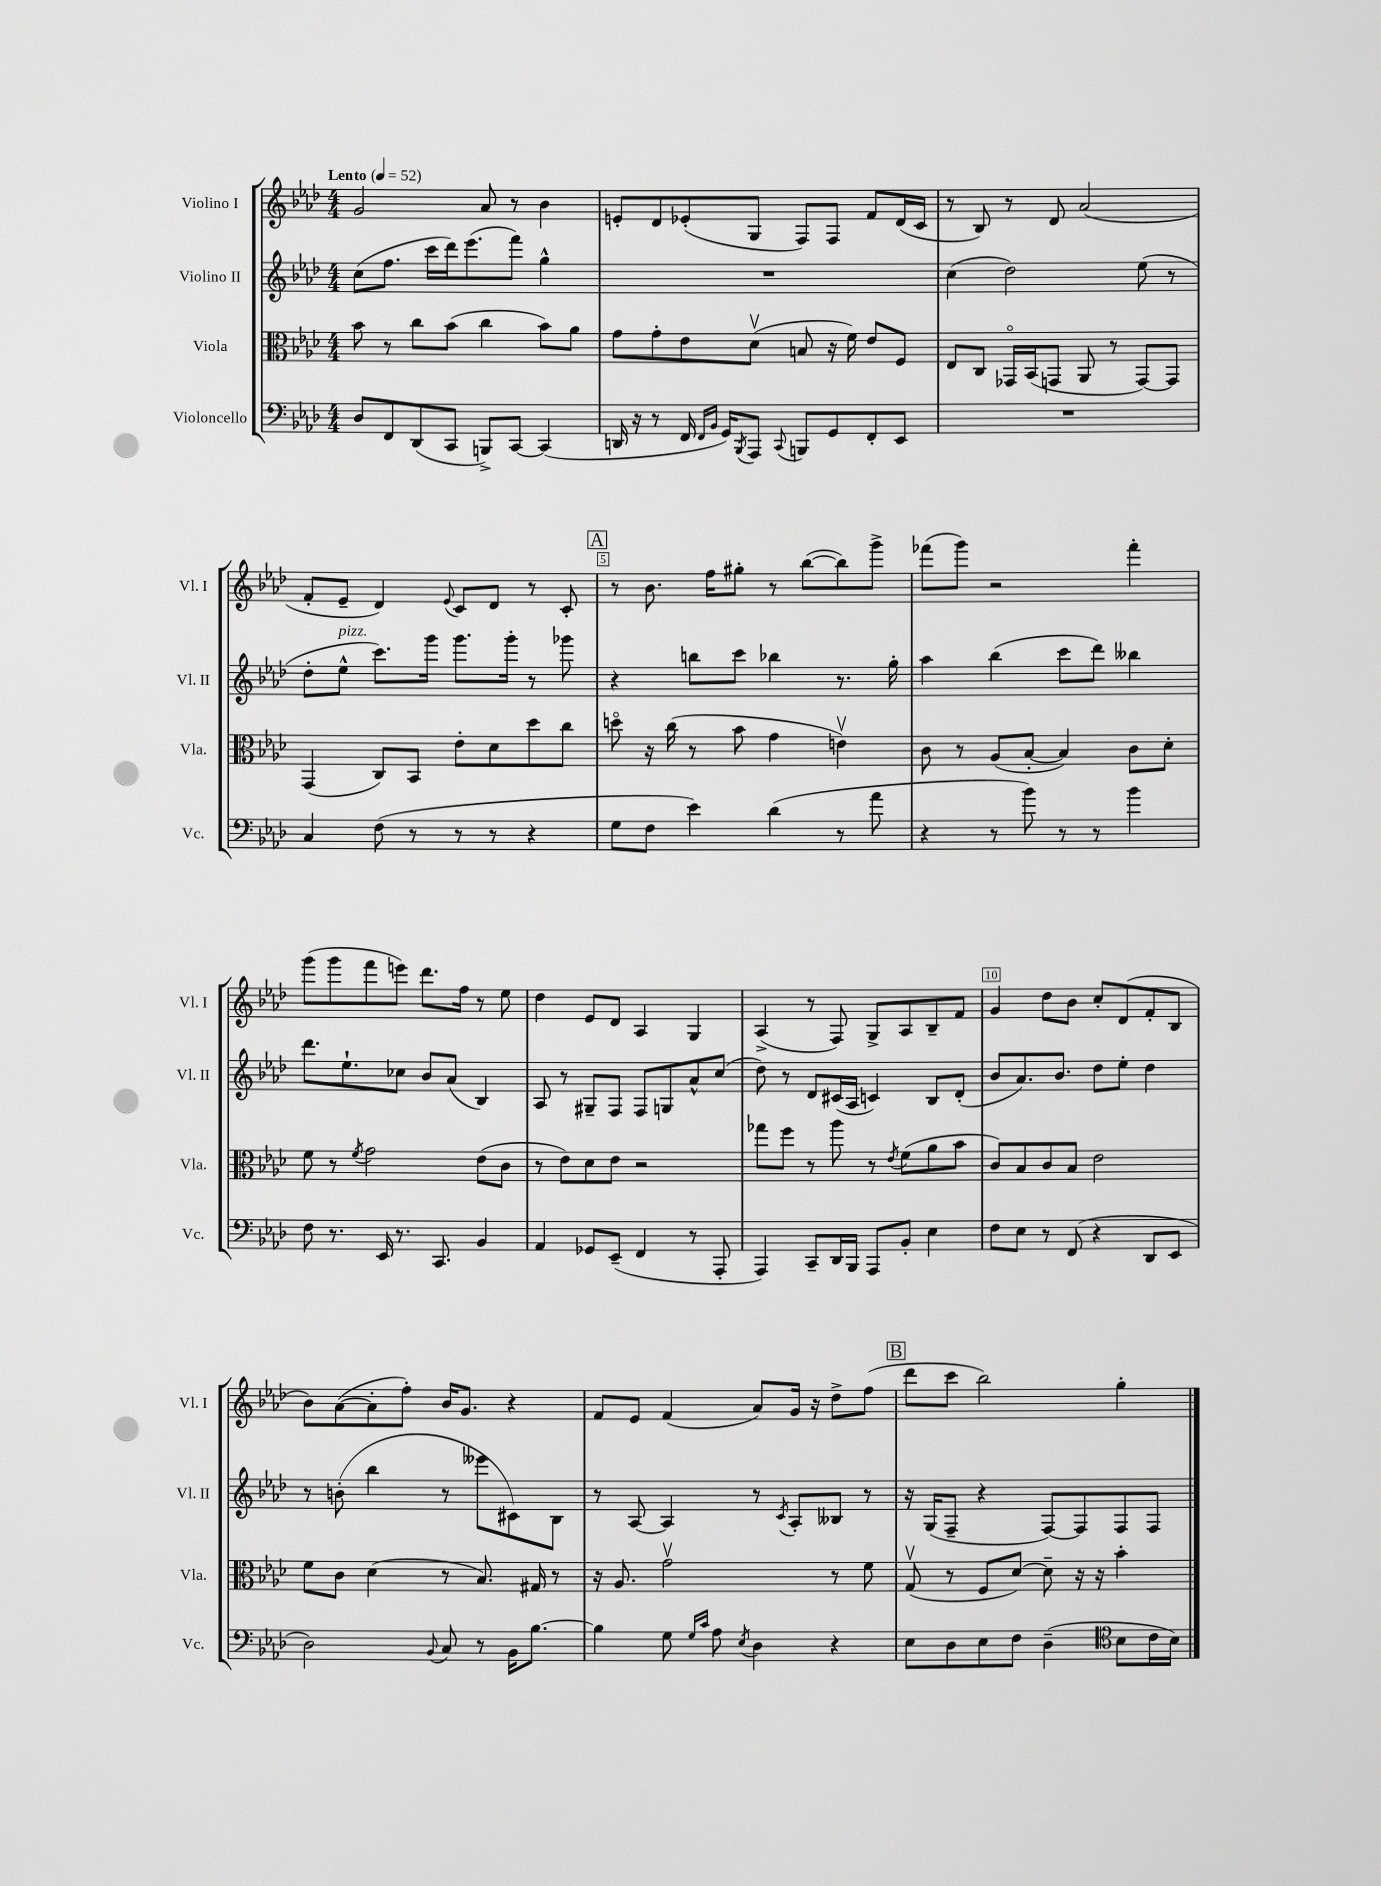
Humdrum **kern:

**kern	**kern	**kern	**kern
*staff4	*staff3	*staff2	*staff1
*clefF4	*clefC3	*clefG2	*clefG2
*k[b-e-a-d-]	*k[b-e-a-d-]	*k[b-e-a-d-]	*k[b-e-a-d-]
*M4/4	*M4/4	*M4/4	*M4/4
*MM52	*MM52	*MM52	*MM52
8D-	8b-	(8cc	2g
8FF	8r	8.ff	.
(8DD-	8cc	.	.
.	.	16ccc	.
8CC	(8b-	16ddd-)	.
.	.	(8.eee-	.
8BBB^)	4cc	.	8a-
[8CC	.	8fff)	8r
(4CC]	8b-)	4gg^^	4b-
.	8a-	.	.
=	=	=	=
16DD	8g	1r	8e'
16r	.	.	.
8r	8g'	.	8d-
16FF	8e-	.	(8e-'
16qqFF	.	.	.
16qqBB-	.	.	.
16GG)	.	.	.
8qBBB-	.	.	.
8AAA-	(8d-v	.	8G
8qqCC	.	.	.
8BBB	8B	.	8F)
8GG	16r	.	8F
.	16f)	.	.
8FF'	8e-	.	8f
8EE-	8F	.	(16d-
.	.	.	16c
=	=	=	=
1r	8E-	(4cc	8r
.	8C	.	8B-)
.	16GG-o	2dd-)	8r
.	(16BB-	.	.
.	8GG	.	8d-
.	8AA-	.	(2a-
.	8r	.	.
.	[8GG)	(8ee-	.
.	8GG]	8r	.
=	=	=	=
4C	(4GG	8dd-'	8f'
.	.	8ee-^^	8e-~
(8F	8C)	8.ccc)	4d-)
8r	8BB-	.	.
.	.	16ggg	.
.	.	.	8qqe-
8r	8e-'	8.ggg	8c
8r	8d-	.	8d-
.	.	16ggg'	.
4r	8dd-	8r	8r
.	8cc	8ggg-	8c'
=	=	=	=
8G	8ddo	4r	8r
8F	16r	.	8.b-
.	(16cc	.	.
4e-)	8r	8bb	.
.	.	.	16ff
.	8b-	8ccc	8gg#'
(4d-	4g	4bb-	8r
.	.	.	([8bb-
8r	4ev)	8.r	8bb-])
8a-	.	.	8ggg^
.	.	16gg'	.
=	=	=	=
4r	8c	4aa-	(8fff-
.	8r	.	8ggg)
8r	(8A-	(4bb-	2r
8b-)	[8B-'	.	.
8r	4B-])	8ccc	.
8r	.	8ddd-)	.
4b-	8c	4bb--	4fff-'
.	8d-'	.	.
=	=	=	=
8F	8f	8.ddd-	(8ggg
8.r	8r	.	8ggg
.	.	8.ee-`	.
.	8qf	.	.
.	2g	.	8fff
16EE-	.	.	.
8.r	.	8cc-	8eee)
.	.	8b-	8.ddd-
8.CC	.	.	.
.	.	(8a-	.
.	.	.	16ff
4BB-	(8e-	4B-)	8r
.	8c	.	8ee-
=	=	=	=
4AA-	8r	8A-	4dd-
.	8e-)	8r	.
8GG-	8d-	8G#~	8e-
(8EE-~	8e-	8F	8d-
4FF	2r	8F	4A-
.	.	8G	.
8r	.	8a-^^	4G
8AAA-'	.	(8cc	.
=	=	=	=
4AAA-)	8gg-	8dd-)	(4A-^
.	8ff	8r	.
8CC~	8r	8d-	8r
16DD-	8aa-	(16c#	8F)
16BBB-	.	16A-	.
8AAA-	8r	4c)	8G^
.	8qe-	.	.
8BB-'	(8f	.	8A-
4E-	8a-	8B-	8B-~
.	8b-	(8d-'	8f
=	=	=	=
8F	8c)	8b-	4g
8E-	8B-	8.a-)	.
8r	8c	.	8dd-
.	.	8.b-	.
(8FF	8B-	.	8b-
4r	2e-	8dd-	8cc'
.	.	8ee-'	(8d-
8DD-	.	4dd-	8f'
8EE-	.	.	8B-
=	=	=	=
2D-)	8f	8r	8b-)
.	8c	(8b'	([8a-
.	(4d-	4bb-	8a-']
.	.	.	8ff')
8qqBB-	.	.	.
8C	8r	8r	16b-
.	.	.	8.g
8r	8.B-)	8eee--	.
16BB-	.	8c#)	4r
[8.B-	16G#	.	.
.	8r	8B-	.
=	=	=	=
4B-]	16r	8r	8f
.	8.A-	.	.
.	.	[8A-	8e-
8G	2gv	4A-]	(4f
16qqG	.	.	.
16qqc	.	.	.
8A-	.	.	.
8qE-	.	.	.
4D-	.	8r	8a-)
.	.	8qc	.
.	.	8A-'	16g
.	.	.	16r
4r	8r	8B--	8dd-^
.	8f	8r	(8ff
=	=	=	=
8E-	(8Gv	16r	8ddd-
.	.	(16G	.
8D-	8r	8F~	8ccc
8E-	8F	4r	2bb-)
8F	[8d-)	.	.
(4D-~	8d-~]	[8F)	.
.	16r	8F]	.
.	16r	.	.
*clefC4	*	*	*
8B-	4b-'	8F	4gg'
16c	.	8F	.
16B-)	.	.	.
==	==	==	==
*-	*-	*-	*-
